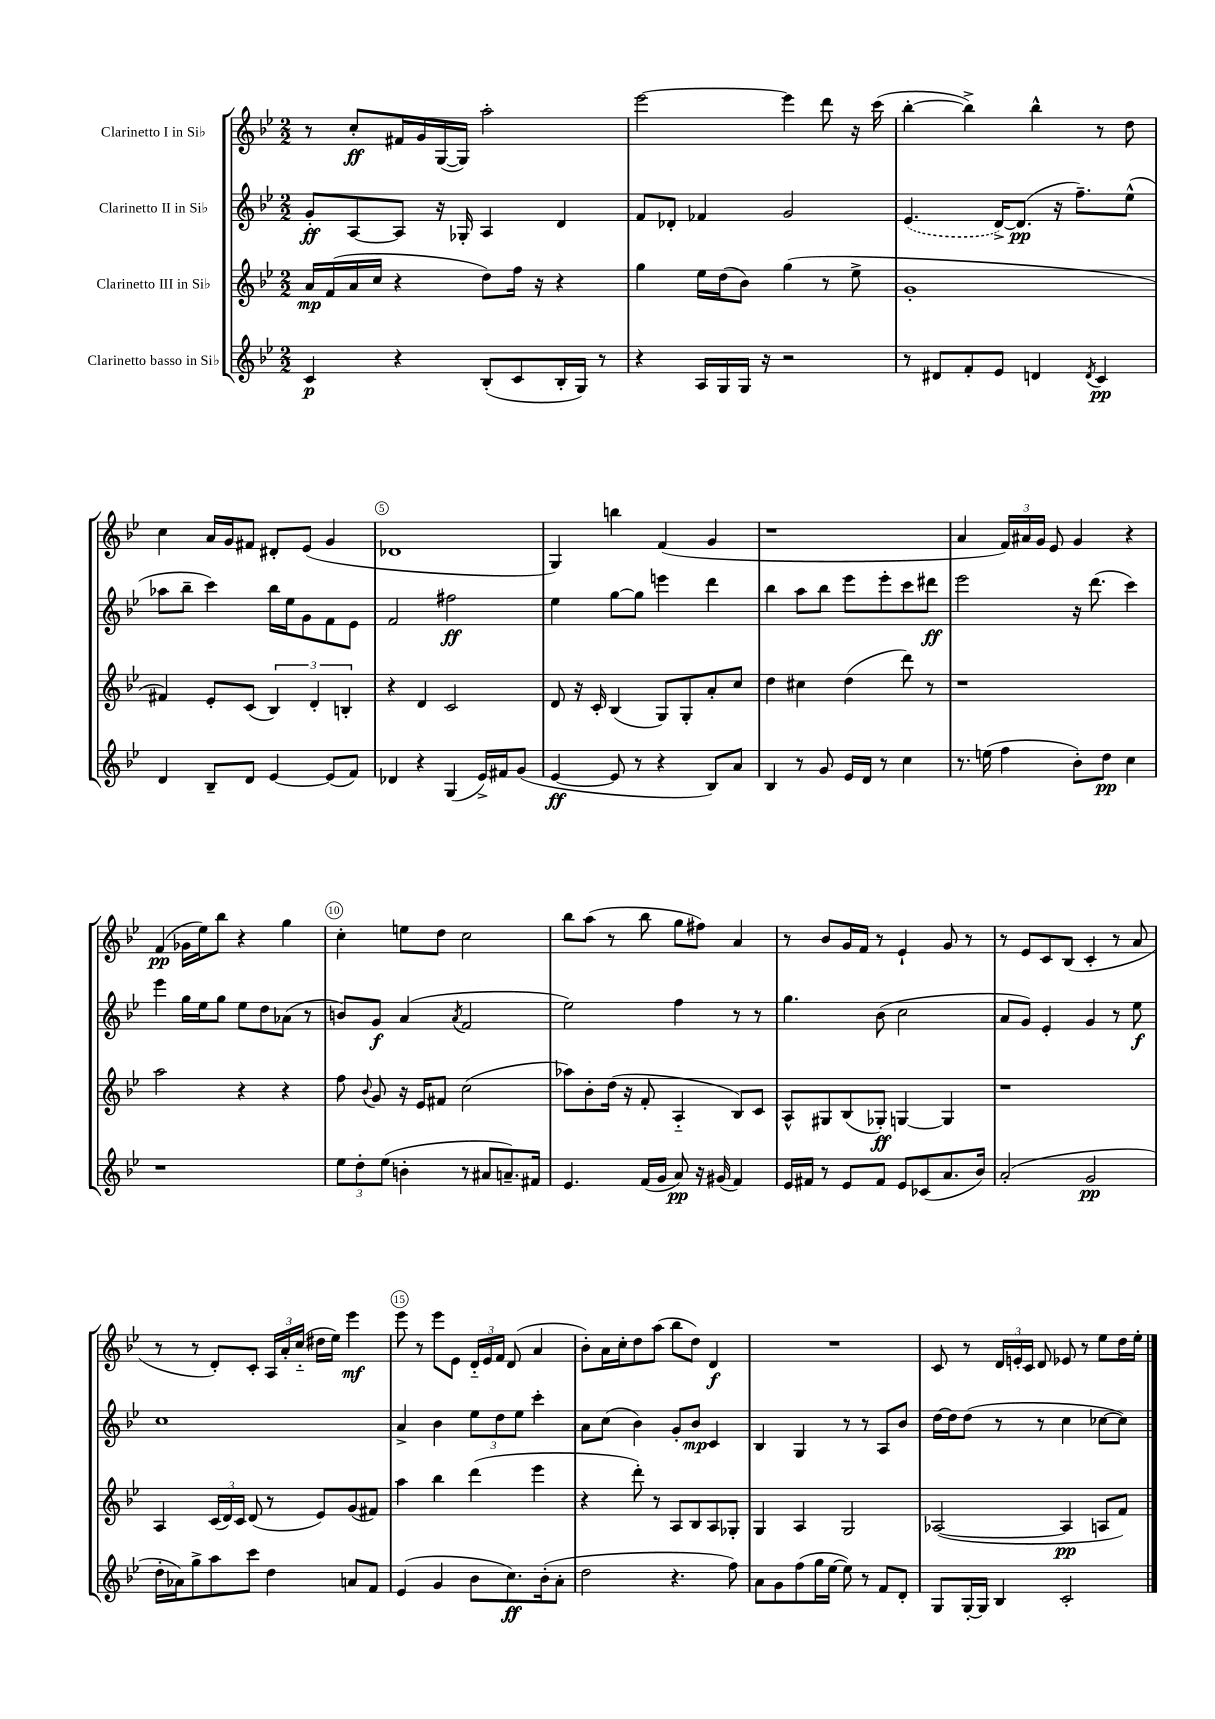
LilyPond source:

<<
\new StaffGroup <<
\new Staff = "s0" \with { instrumentName = "Clarinetto I in Sib" } {
    \clef treble \key bes \major \numericTimeSignature \time 2/2
    \autoBeamOff r8 c''8[-.\ff fis'16 g'16 g16~( g16]) a''2-. |
    ees'''2~ ees'''4 d'''8 r16 c'''16( |
    bes''4~-. bes''4->) bes''4-^ r8 d''8 |
    c''4 a'16[ g'16 fis'8] dis'8[-. ees'8]( g'4 |
    des'1 |
    g4) b''4 f'4( g'4 |
    r1 |
    a'4 \tuplet 3/2 { f'16[) ais'16 g'16] } ees'8 g'4 r4 |
    f'4\pp( ges'16[ ees''16) bes''8] r4 g''4 |
    c''4-. e''8[ d''8] c''2 |
    bes''8[ a''8]( r8 bes''8 g''8[ fis''8]) a'4 |
    r8 bes'8[ g'16 f'16] r8 ees'4-! g'8 r8 |
    r8 ees'8[ c'8 bes8]( c'4-. r8 a'8 |
    r8 r8 d'8[-.) c'8]-. \tuplet 3/2 { a16[ a'16-. c''16]-_( } dis''16[ ees''16]) ees'''4\mf |
    ees'''8 r8 ees'''8[ ees'8] \tuplet 3/2 { d'16[-_ ees'16 f'16] } d'8( a'4 |
    bes'8[-.) a'16 c''16-. d''8 a''8]( bes''8[ d''8]) d'4\f |
    R1 |
    c'8 r8 \tuplet 3/2 { d'16[ e'16-. c'16] } d'8 ees'8 r8 ees''8[ d''16 ees''16]-. \bar "|." |
}
\new Staff = "s1" \with { instrumentName = "Clarinetto II in Sib" } {
    \clef treble \key bes \major \numericTimeSignature \time 2/2
    \autoBeamOff g'8[-.\ff a8~ a8] r16 ges16-. a4 d'4 |
    f'8[ des'8]-. fes'4 g'2 |
    \once \slurDashed ees'4.( d'16[~->) d'8.]\pp( r16 f''8.[--) ees''8]-^( |
    aes''8[ bes''8]-- c'''4) bes''16[ ees''16 g'8 f'8 ees'8] |
    f'2 fis''2\ff |
    ees''4 g''8[~ g''8] e'''4 d'''4 |
    bes''4 a''8[ bes''8] ees'''8[ ees'''8-. c'''8 dis'''8]\ff |
    ees'''2 r16 d'''8.( c'''4) |
    ees'''4 g''16[ ees''16 g''8] ees''8[ d''8 aes'8]( r8 |
    b'8[) g'8]\f a'4( \acciaccatura { a'8 } f'2 |
    ees''2) f''4 r8 r8 |
    g''4. bes'8( c''2 |
    a'8[ g'8]) ees'4-. g'4 r8 ees''8\f |
    c''1 |
    a'4-> bes'4 \tuplet 3/2 { ees''8[ d''8 ees''8] } c'''4-. |
    a'8[ c''8]( bes'4) g'8[-. bes'8]\mp c'4 |
    bes4 g4 r8 r8 a8[ bes'8] |
    d''16[~ d''16 d''8]( r8 r8 c''4 ces''8[~ ces''8]) \bar "|." |
}
\new Staff = "s2" \with { instrumentName = "Clarinetto III in Sib" } {
    \clef treble \key bes \major \numericTimeSignature \time 2/2
    \autoBeamOff a'16[\mp f'16( a'16 c''16] r4 d''8[) f''16] r16 r4 |
    g''4 ees''16[ d''16( bes'8]) g''4( r8 ees''8-> |
    g'1-. |
    fis'4) ees'8[-. c'8]( \tuplet 3/2 { bes4) d'4-. b4-. } |
    r4 d'4 c'2 |
    d'8 r16 c'16-. bes4( g8[) g8-. a'8-. c''8] |
    d''4 cis''4 d''4( d'''8) r8 |
    r1 |
    a''2 r4 r4 |
    f''8 \appoggiatura { bes'8 } g'8 r16 ees'16[ fis'8] c''2( |
    aes''8[) bes'8-. d''16]( r16 f'8-. a4-_ bes8[) c'8] |
    a8[-^ gis8 bes8( ges8]-.\ff) g4~ g4 |
    r1 |
    a4 \tuplet 3/2 { c'16[( d'16) c'16] } d'8( r8 ees'8[) g'8( fis'8]) |
    a''4 bes''4 d'''4( ees'''4 |
    r4 d'''8-.) r8 a8[ bes8 a8 ges8]-. |
    g4 a4 g2 |
    aes2~( aes4\pp a8[ f'8]) \bar "|." |
}
\new Staff = "s3" \with { instrumentName = "Clarinetto basso in Sib" } {
    \clef treble \key bes \major \numericTimeSignature \time 2/2
    \autoBeamOff c'4\p r4 bes8[-.( c'8 bes16-. g16]) r8 |
    r4 a16[ g16 g16] r16 r2 |
    r8 dis'8[ f'8-. ees'8] d'4 \acciaccatura { d'8 } c'4\pp |
    d'4 bes8[-- d'8] ees'4~ ees'8[( f'8]) |
    des'4 r4 g4( ees'16[->) fis'16 g'8]( |
    ees'4~\ff ees'8 r8 r4 bes8[) a'8] |
    bes4 r8 g'8 ees'16[ d'16] r8 c''4 |
    r8. e''16( f''4 bes'8[-.) d''8]\pp c''4 |
    r1 |
    \tuplet 3/2 { ees''8[ d''8-. ees''8]( } b'4-. r8 ais'8[ a'8.--) fis'16] |
    ees'4. f'16[( g'16] a'8\pp) r16 gis'16( f'4) |
    ees'16[ fis'16] r8 ees'8[ fis'8] ees'8[ ces'8( a'8. bes'16]) |
    a'2-.( g'2\pp |
    d''16[-. aes'16) g''8-> a''8 c'''8] d''4 a'8[ f'8] |
    ees'4( g'4 bes'8[ c''8.\ff) bes'16-.( a'8]-. |
    d''2 r4. f''8) |
    a'8[ g'8 f''8( g''16 ees''16]~ ees''8) r8 f'8[ d'8]-. |
    g8[ g16~-. g16] bes4 c'2-. \bar "|." |
}
>>
>>
\layout { \context { \Score \override BarNumber.break-visibility = ##(#f #t #t) barNumberVisibility = #(every-nth-bar-number-visible 5) \override BarNumber.stencil = #(make-stencil-circler 0.1 0.3 ly:text-interface::print) } }
